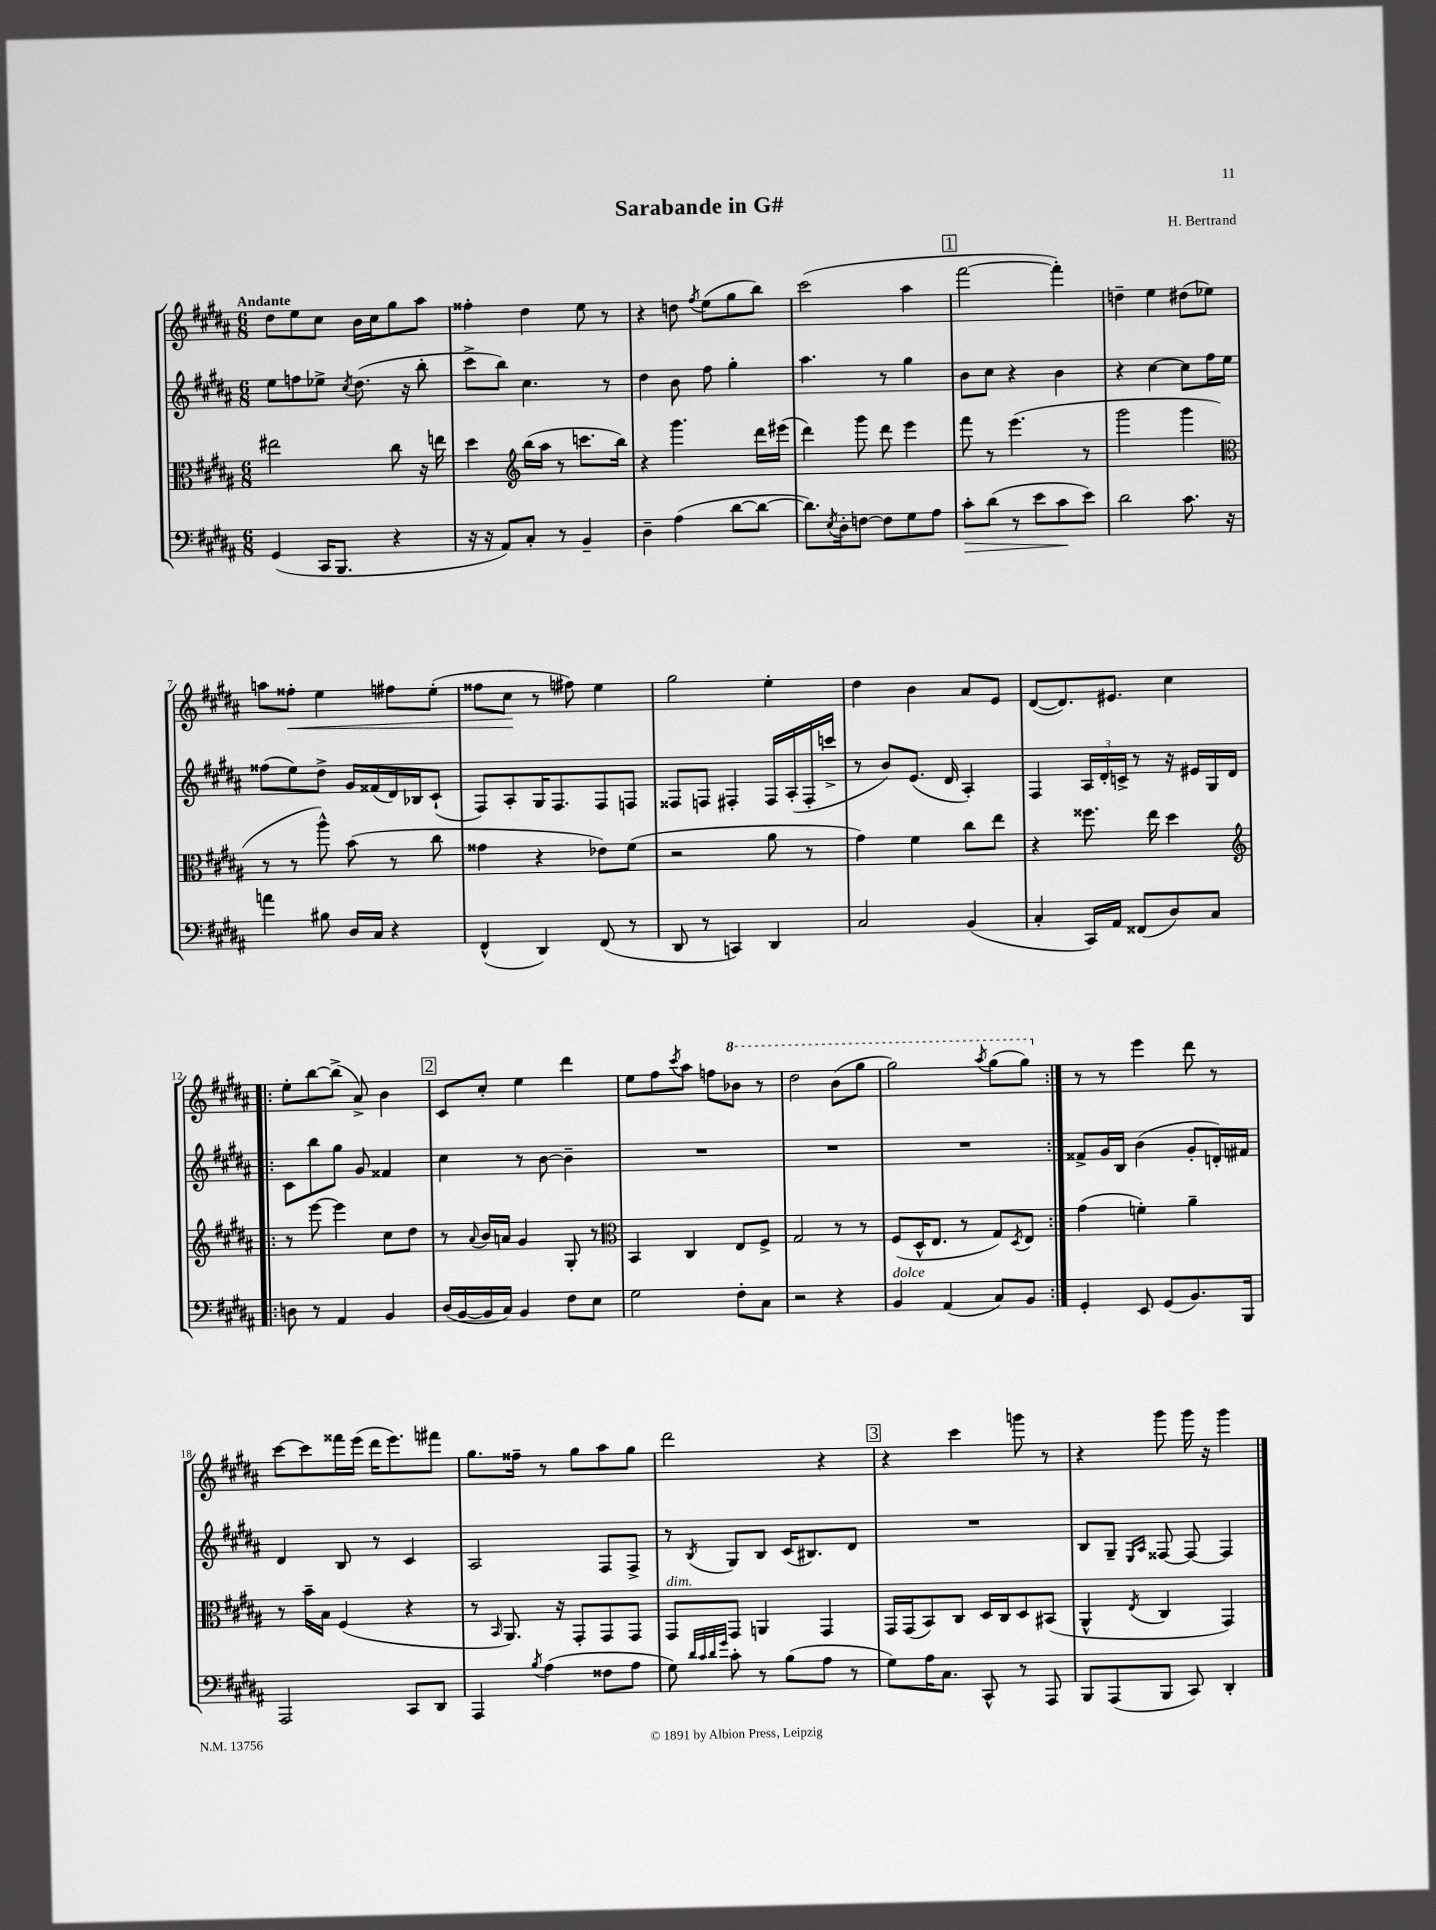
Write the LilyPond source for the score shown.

\header { title = "Sarabande in G#" composer = "H. Bertrand" }
<<
\new StaffGroup <<
\new Staff = "s0" {
    \clef treble \key b \major \numericTimeSignature \time 6/8 \tempo "Andante"
    dis''8 e''8 cis''8 b'16 cis''16 gis''8 ais''8 |
    fisis''4-. dis''4 e''8 r8 |
    r4 d''8 \acciaccatura { fis''8 } e''8( gis''8 b''8) |
    cis'''2( ais''4 |
    \mark \markup { \box "1" } fis'''2~ fis'''4-.) |
    d''4-- e''4 dis''8( ees''8) |
    a''8 fisis''8-.\< e''4 fis''8 e''8-.( |
    fisis''8 cis''8\! r8 fis''8) e''4 |
    gis''2 e''4-. |
    dis''4 b'4 ais'8 e'8 |
    dis'8~( dis'8.) eis'8. cis''4 |
    \repeat volta 2 { e''8-. b''8~ b''8->( ais'8->) b'4 |
    \mark \markup { \box "2" } cis'8 cis''8-. e''4 dis'''4 |
    e''8 fis''8 \acciaccatura { cis'''8 } ais''8 f''8 \ottava #1 bes''8 r8 |
    dis'''2 b''8( gis'''8 |
    gis'''2) \acciaccatura { ais'''8 } gis'''8( gis'''8) \ottava #0 | }
    r8 r8 e'''4 dis'''8 r8 |
    cis'''8~ cis'''8 fisis'''16 e'''16( dis'''16 e'''8.) fis'''8 |
    gis''8. fisis''16-- r8 gis''8 ais''8 gis''8 |
    dis'''2 r4 |
    \mark \markup { \box "3" } r4 cis'''4 g'''8 r8 |
    r4 gis'''8 gis'''16 r16 gis'''4 \bar "|." |
}
\new Staff = "s1" {
    \clef treble \key b \major \numericTimeSignature \time 6/8
    e''8 f''8 ees''8-> \acciaccatura { cis''8 } dis''8.( r16 b''8-. |
    cis'''8-> b''8) cis''4. r8 |
    dis''4 b'8 fis''8 gis''4-. |
    ais''4. r8 gis''4 |
    \mark \markup { \box "1" } b'8 cis''8 r4 b'4 |
    r4 cis''4~ cis''8 fis''16 e''16 |
    fisis''8( e''8) dis''8-> gis'16 fisis'16( dis'16) bes16 cis'8-!( |
    fis8) ais8-. gis16 fis8. fis8 f8 |
    fisis8 f8 fis4-. fis16 ais16-.( fis16-. c'''16-> |
    r8 b'8) e'8.( dis'16 ais4-.) |
    fis4 \tuplet 3/2 { ais16 dis'16-. c'16-> } r8 r16 eis'16 gis16 dis'16 |
    \repeat volta 2 { cis'8 b''8 gis''8 gis'8 fisis'4 |
    \mark \markup { \box "2" } cis''4 r8 b'8~ b'4-- |
    R2. |
    R2. |
    R2. | }
    fisis'8-> gis'16 b16 b'4( gis'8-. d'16-.) fis'16 |
    dis'4 b8 r8 cis'4 |
    ais2 fis8 fis8-> |
    r8 \acciaccatura { b8 } gis8 b8 cis'16( bis8.) dis'8 |
    \mark \markup { \box "3" } R2. |
    b8 gis8-- \grace { e16 ais16 } fisis8~ fisis8~ fisis4 \bar "|." |
}
\new Staff = "s2" {
    \clef alto \key b \major \numericTimeSignature \time 6/8
    eis''2 cis''8 r16 e''16 |
    dis''4 \clef treble b''16( ais''16 r8 c'''8. b''16) |
    r4 gis'''4. dis'''16 eis'''16( |
    dis'''4) gis'''8 dis'''8 e'''4 |
    \mark \markup { \box "1" } fis'''8 r8 e'''4.( r8 |
    gis'''2 gis'''4 |
    \clef alto r8 r8 ais''8-^) b'8( r8 cis''8 |
    gisis'4 r4 ees'8) fis'8( |
    r2 ais'8 r8 |
    gis'4) fis'4 cis''8 e''8 |
    r4 fisis''8. e''16 dis''4 |
    \repeat volta 2 { \clef treble r8 e'''8~ e'''4 cis''8 dis''8 |
    \mark \markup { \box "2" } r8 \appoggiatura { ais'8 } b'16 a'16 gis'4 gis8-. r8 |
    \clef alto b,4 cis4 e8 fis8-> |
    gis2 r8 r8 |
    fis8( dis16-^ e8. r8 gis8) \acciaccatura { dis8 } e8 | }
    gis'4( f'4-.) ais'4-- |
    r8 b'16-- b16 fis4( r4 |
    r8 \grace { b,16 } ais,8.) r16 gis,8-. gis,8 gis,8 |
    gis,8^\markup { \italic "dim." } gis,8 a,4 gis,4 |
    \mark \markup { \box "3" } gis,16 gis,16( b,8) cis8 dis16 cis16 dis8 bis,8( |
    ais,4-^ \acciaccatura { e8 } cis4 gis,4) \bar "|." |
}
\new Staff = "s3" {
    \clef bass \key b \major \numericTimeSignature \time 6/8
    gis,4( cis,16 b,,8. r4 |
    r16 r16 ais,8) cis8-. r8 b,4-- |
    dis4-- ais4( dis'8~ dis'8~ |
    dis'8.) \acciaccatura { e8 } dis16-. f8~ f8 gis8 ais8 |
    \mark \markup { \box "1" } cis'8-.\> dis'8( r8 e'8 cis'8\! e'8) |
    dis'2 cis'8. r16 |
    a'4 bis8 dis16 cis16 r4 |
    fis,4-^( dis,4) fis,8( r8 |
    dis,8 r8 c,4) dis,4 |
    cis2 b,4( |
    cis4-. cis,16) ais,16 fisis,8( dis8) cis8 |
    \repeat volta 2 { d8 r8 ais,4 b,4 |
    \mark \markup { \box "2" } dis16( b,16~ b,16 cis16) b,4 fis8 e8 |
    gis2 fis8-. cis8 |
    r2 r4 |
    b,4^\markup { \italic "dolce" } ais,4( cis8) b,8 | }
    gis,4-. e,8 gis,8( b,8.) b,,16 |
    ais,,2 cis,8 dis,8 |
    ais,,4 \acciaccatura { b8 } ais4( fisis8 ais8 |
    gis8) \grace { dis'32 cis'32 dis'32 gis'32 } cis'8-. r8 b8( ais8 r8 |
    \mark \markup { \box "3" } gis8) ais16 cis8. cis,8-^ r8 ais,,8 |
    b,,8 ais,,8( b,,8 cis,8) dis,4-. \bar "|." |
}
>>
>>
